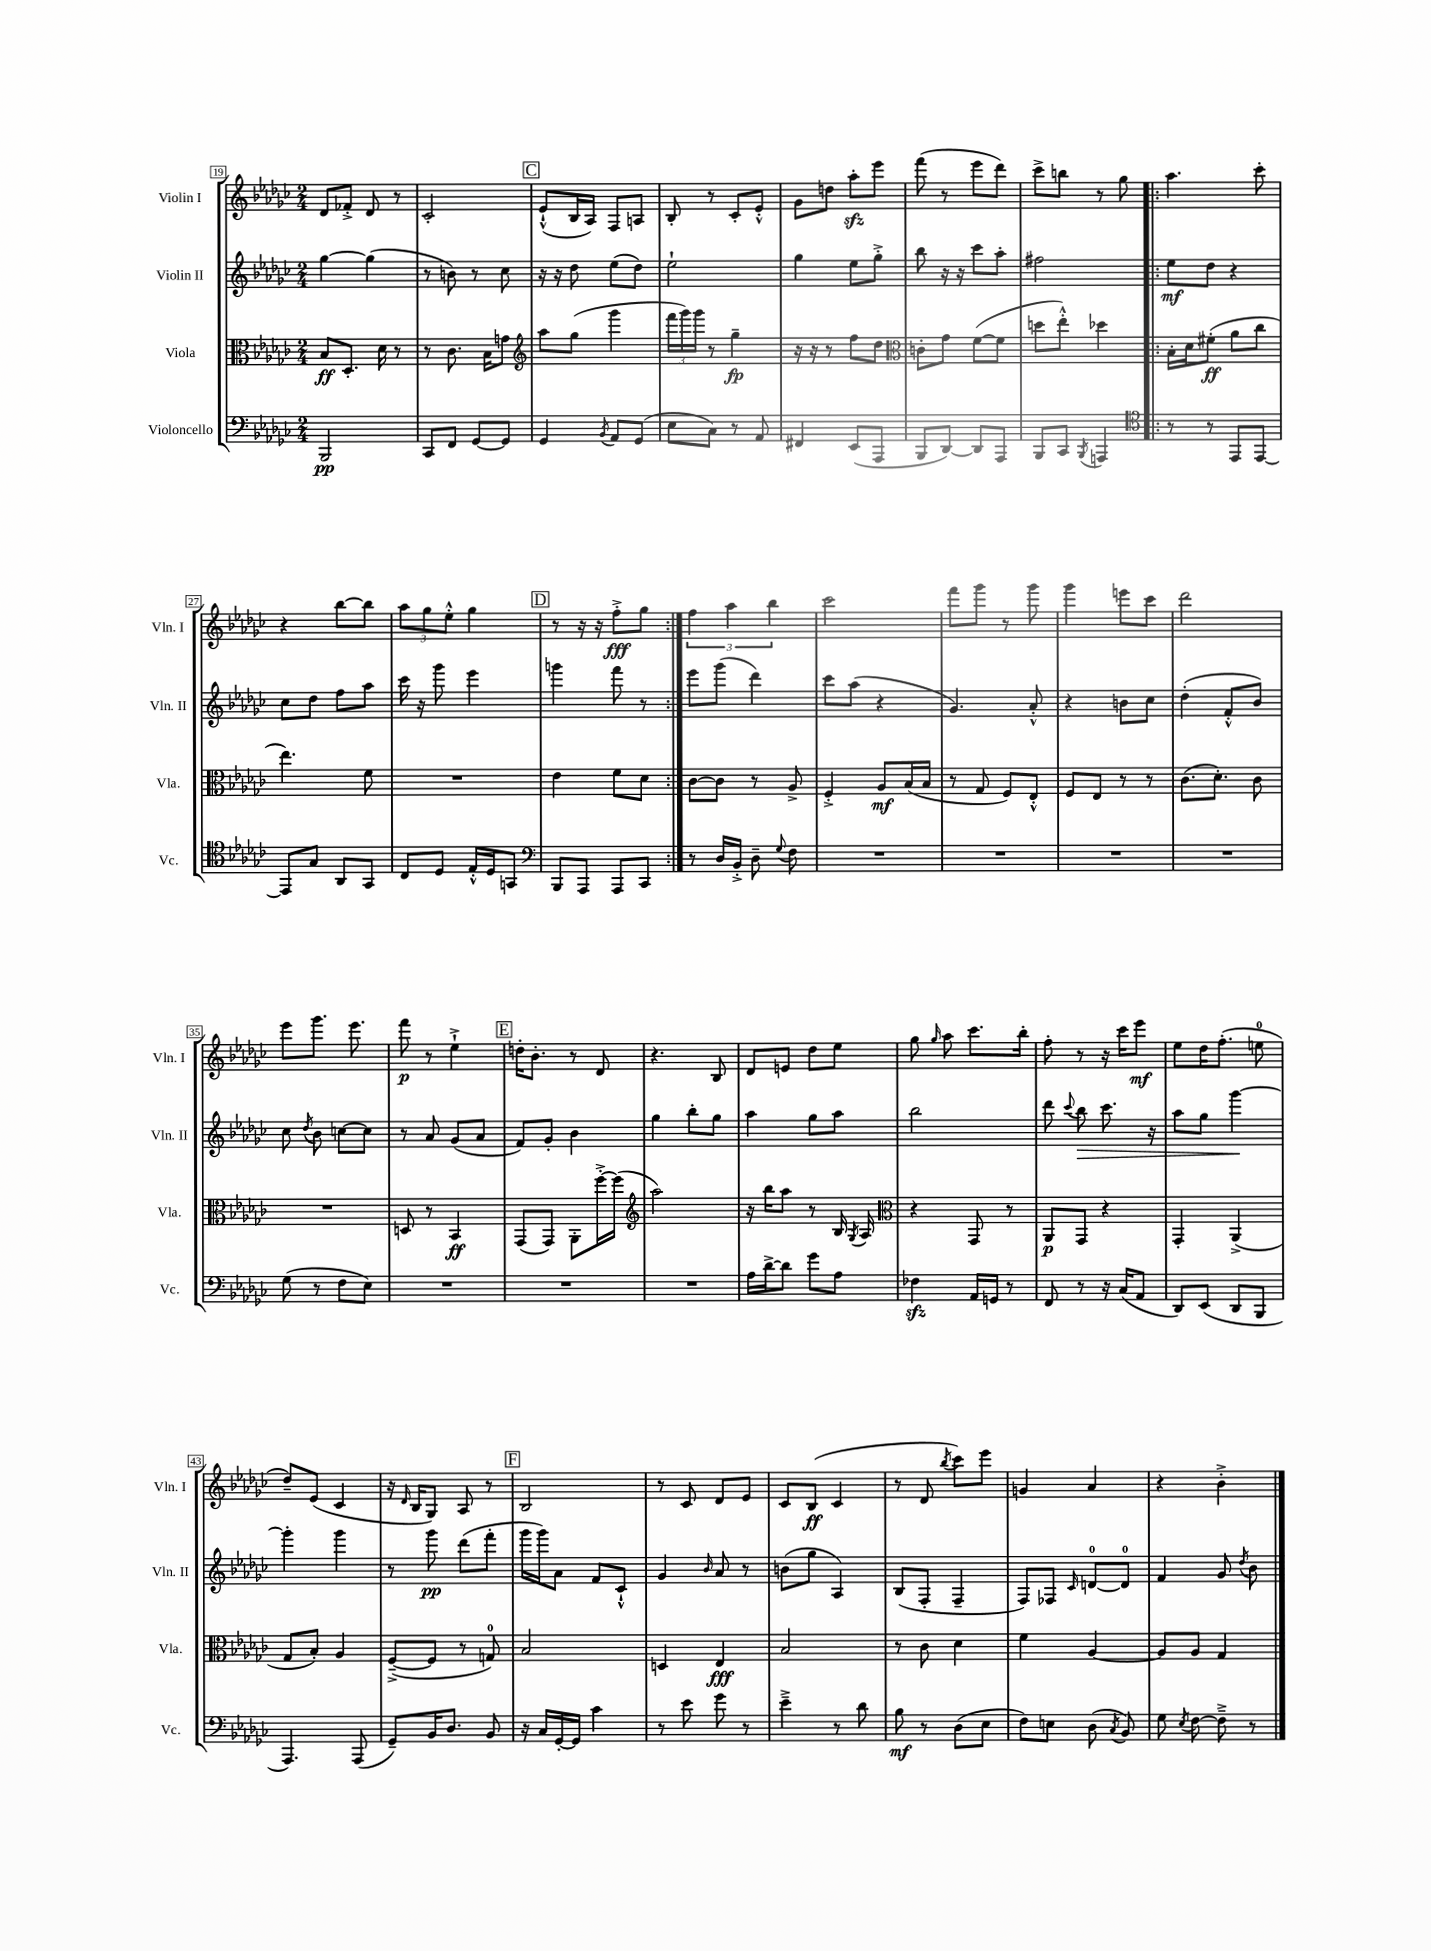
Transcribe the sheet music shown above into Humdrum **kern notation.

**kern	**kern	**kern	**kern
*staff4	*staff3	*staff2	*staff1
*clefF4	*clefC3	*clefG2	*clefG2
*k[b-e-a-d-g-c-]	*k[b-e-a-d-g-c-]	*k[b-e-a-d-g-c-]	*k[b-e-a-d-g-c-]
*M2/4	*M2/4	*M2/4	*M2/4
2BBB-	8B-	[4gg-	8d-
.	8.D-'	.	8f-'^
.	.	(4gg-]	8d-
.	16d-	.	.
.	8r	.	8r
=	=	=	=
8CC-	8r	8r	2c-'
8FF	8.c-	8b)	.
[8GG-	.	8r	.
.	16B-	.	.
8GG-]	8g	8cc-	.
=	=	=	=
*	*clefG2	*	*
4GG-	8aa-	16r	(8e-`^^
.	.	16r	.
.	(8gg-	8dd-	16B-
.	.	.	16A-)
8qBB-	.	.	.
8AA-	4ggg-	(8ee-	8F
(8GG-	.	8dd-)	8A
=	=	=	=
8E-	24fff	2ee-`	8B-'
.	24ggg-)	.	.
.	24ggg-	.	.
8C-)	8r	.	8r
8r	4gg-~	.	8c-'
8AA-	.	.	8e-'^^
=	=	=	=
4FF#	16r	4gg-	8g-
.	16r	.	.
.	8r	.	8dd
(8EE-	8ff	8ee-	8aa-'
8AAA-	8dd-	8gg-'^	8eee-
=	=	=	=
*	*clefC3	*	*
8BBB-	8c'	8bb-	(8fff
[8DD-)	8g-	16r	8r
.	.	16r	.
8DD-]	([8f	8ccc-	8eee-
8AAA-	8f]	8aa-'	8ddd-)
=	=	=	=
8BBB-	8dd	2ff#	8ccc-^
8CC-	8ee-'^^)	.	8bb
8qBBB-	.	.	.
4AAA	4dd-	.	8r
.	.	.	8gg-
=!|:	=!|:	=!|:	=!|:
*clefC4	*	*	*
8r	16B-'	8ee-	4.aa-
.	16d-	.	.
8r	(8f#'	8dd-	.
8EE-	8a-	4r	.
[8EE-	8cc-	.	8ccc-'
=	=	=	=
8EE-]	4.ee-)	8cc-	4r
8G-	.	8dd-	.
8AA-	.	8ff	[8bb-
8GG-	8f	8aa-	8bb-]
=	=	=	=
8C-	2r	16ccc-	12aa-
.	.	16r	.
.	.	.	12gg-
8D-	.	8ggg-	.
.	.	.	12ee-'^^
16E-'^^	.	4eee-	4gg-
16D-	.	.	.
8GG	.	.	.
=	=	=	=
*clefF4	*	*	*
8BBB-	4e-	4ggg	8r
8AAA-	.	.	16r
.	.	.	16r
8AAA-	8f	8fff	8ff'^
8CC-	8d-	8r	8gg-
=:|!	=:|!	=:|!	=:|!
8r	[8c-	8eee-	6ff
16D-	8c-]	(8ggg-	.
.	.	.	6aa-
16BB-'^	.	.	.
8D-~	8r	4ddd-)	.
.	.	.	6bb-
8qqG-	.	.	.
8F	8A-^	.	.
=	=	=	=
2r	4F'^	8ccc-	2ccc-
.	.	(8aa-	.
.	8A-	4r	.
.	(16B-	.	.
.	16B-	.	.
=	=	=	=
2r	8r	4.g-)	8fff
.	8G-	.	8ggg-
.	8F)	.	8r
.	8E-'^^	8a-'^^	8ggg-
=	=	=	=
2r	8F	4r	4ggg-
.	8E-	.	.
.	8r	8b	8eee
.	8r	8cc-	8ccc-
=	=	=	=
2r	(8.c-	(4dd-'	2ddd-
.	8.d-')	.	.
.	.	8f'^^	.
.	8c-	8b-)	.
=	=	=	=
(8G-	2r	8cc-	8eee-
.	.	8qdd-	.
8r	.	8b-	8.ggg-
8F	.	[8cc	.
.	.	.	8.eee-
8E-)	.	8cc]	.
=	=	=	=
2r	8D	8r	8fff
.	8r	8a-	8r
.	4BB-	(8g-	4ee-`^
.	.	8a-	.
=	=	=	=
2r	(8GG-	8f)	16dd'
.	.	.	8.b-'
.	8GG-)	8g-'	.
.	8AA-'	4b-	8r
.	[16ff'^	.	8d-
.	(16ff]	.	.
=	=	=	=
*	*clefG2	*	*
2r	2aa-)	4gg-	4.r
.	.	8bb-'	.
.	.	8gg-	8B-
=	=	=	=
16A-	16r	4aa-	8d-
[16d-^	16bb-	.	.
8d-]	8aa-	.	8e
8g-	8r	8gg-	8dd-
8A-	16B-	8aa-	8ee-
.	8qG-	.	.
.	16A-	.	.
=	=	=	=
*	*clefC3	*	*
4F-	4r	2bb-	8gg-
.	.	.	16qqgg-
.	.	.	8aa-
16AA-	8GG-	.	8.ccc-
16GG	.	.	.
8r	8r	.	.
.	.	.	16bb-'
=	=	=	=
8FF	8AA-	8ddd-	8ff'
.	.	8qqccc-	.
8r	8GG-	8bb-	8r
16r	4r	8.ccc-	16r
(16C-	.	.	16ccc-
8AA-	.	.	8eee-
.	.	16r	.
=	=	=	=
8DD-)	4GG-'	8aa-	8ee-
(8EE-	.	8gg-	16dd-
.	.	.	(8.ff'
8DD-	(4AA-^	[4ggg-	.
8BBB-	.	.	8ee
=	=	=	=
4.AAA-)	8G-	4ggg-']	8dd-~)
.	8B-')	.	(8e-
.	4A-	4ggg-	4c-
(8AAA-	.	.	.
=	=	=	=
8GG-~)	([8F~^	8r	16r
.	.	.	16qqd-
.	.	.	16B-
16BB-	8F]	8ggg-	8G-)
8.D-	.	.	.
.	8r	(8ddd-	8A-
8BB-	8G)	8fff'	8r
=	=	=	=
16r	2B-	16ggg-	2B-
16C-	.	16ggg-)	.
[16GG-'	.	8a-	.
16GG-]	.	.	.
4c-	.	8f	.
.	.	8c-`^^	.
=	=	=	=
8r	4D	4g-	8r
8e-	.	.	8c-
.	.	16qqb-	.
8g-	4E-	8a-	8d-
8r	.	8r	8e-
=	=	=	=
4e-~^	2B-	(8b	8c-
.	.	8gg-	(8B-
8r	.	4A-)	4c-
8d-	.	.	.
=	=	=	=
8B-	8r	(8B-	8r
8r	8c-	8F'	8d-
.	.	.	8qbb-
(8D-	4d-	4F~	8ccc-)
8E-	.	.	8eee-
=	=	=	=
8F)	4f	8F)	4g
8E	.	8F-	.
.	.	16qqc-	.
(8D-	[4A-	[8d	4a-
8qC-	.	.	.
8BB-)	.	8d]	.
=	=	=	=
8G-	8A-]	4f	4r
8qE-	.	.	.
[8F	8A-	.	.
8F~^]	4G-	8g-	4b-'^
.	.	8qdd-	.
8r	.	8b-	.
==	==	==	==
*-	*-	*-	*-
